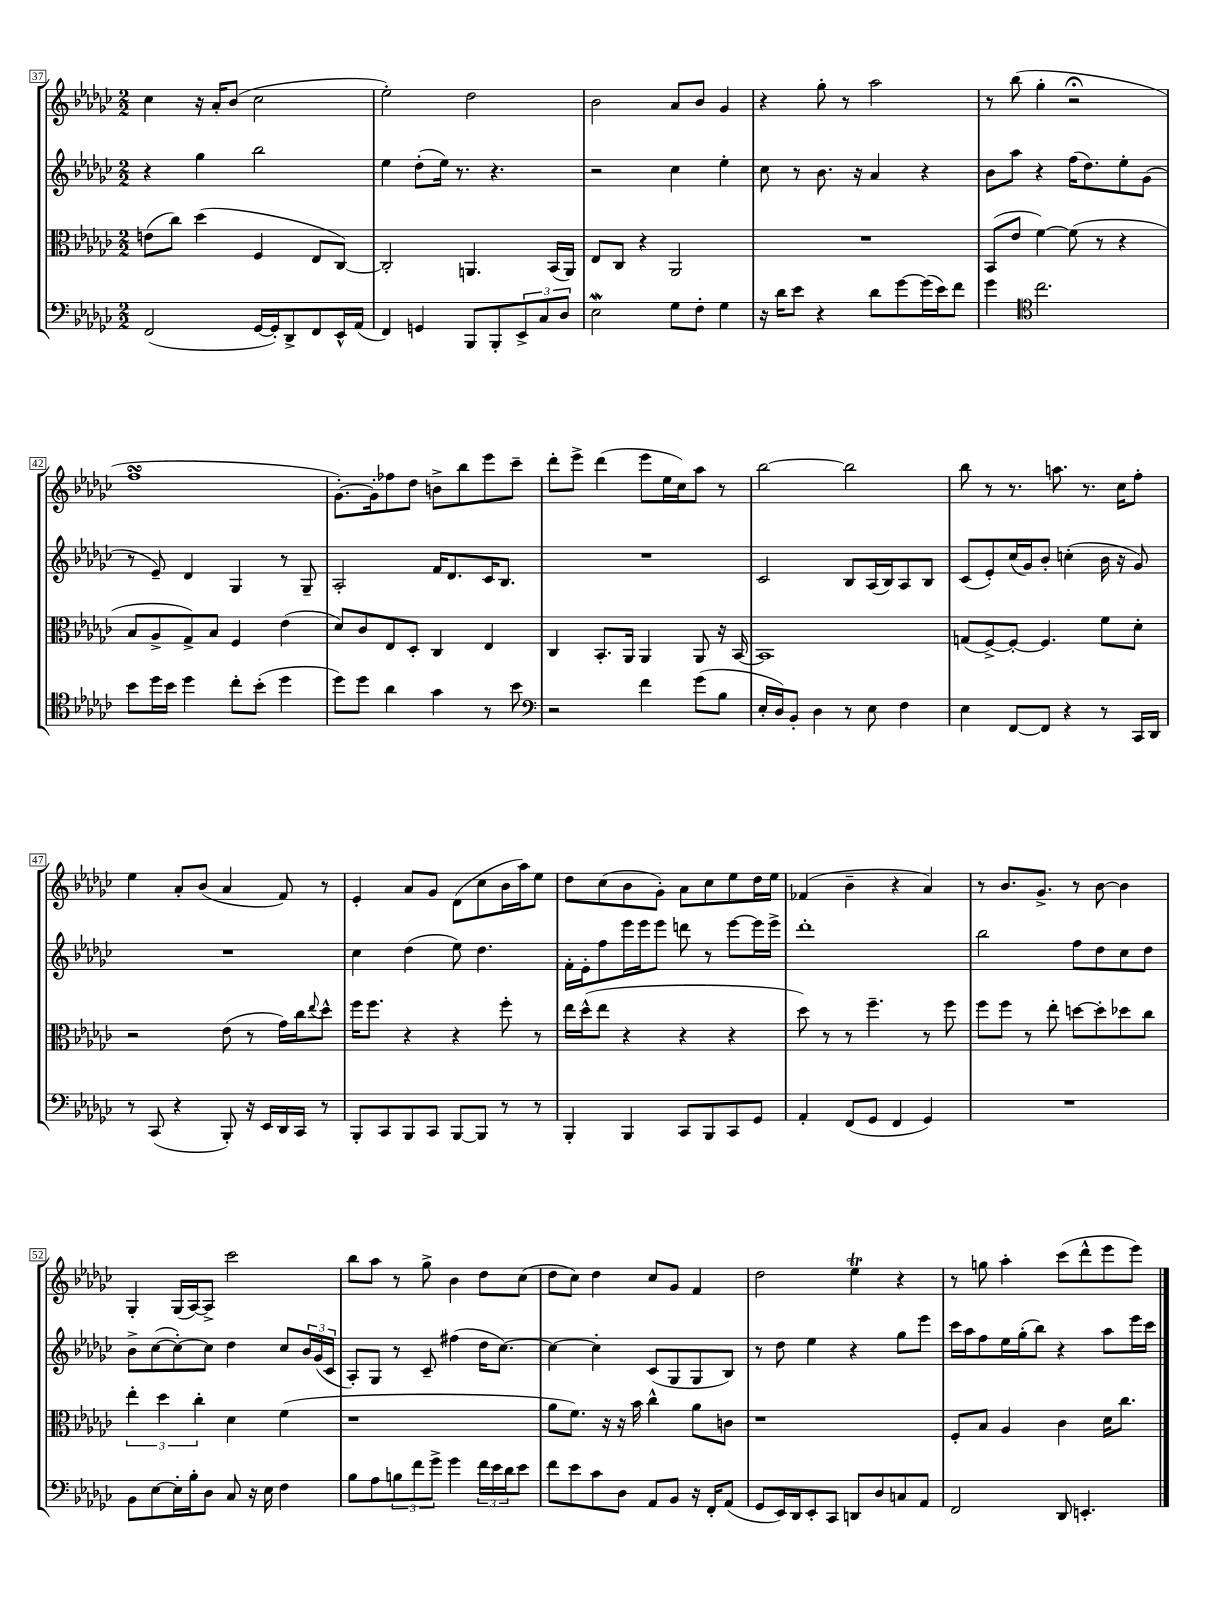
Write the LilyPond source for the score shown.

<<
\new StaffGroup <<
\new Staff = "s0" {
    \clef treble \key ges \major \numericTimeSignature \time 2/2
    ces''4 r16 aes'16-. bes'8( ces''2 |
    ees''2-.) des''2 |
    bes'2 aes'8 bes'8 ges'4 |
    r4 ges''8-. r8 aes''2 |
    r8 bes''8( ges''4-. r2\fermata |
    f''1\turn |
    ges'8.~-.) ges'16-. fes''8 des''8 b'8-> bes''8 ees'''8 ces'''8-- |
    des'''8-. ees'''8-> des'''4( ees'''8 ees''16 ces''16) aes''8 r8 |
    bes''2~ bes''2 |
    bes''8 r8 r8. a''8. r8. ces''16 f''8-. |
    ees''4 aes'8-. bes'8( aes'4 f'8) r8 |
    ees'4-. aes'8 ges'8 des'8( ces''8 bes'16 aes''16) ees''8 |
    des''8 ces''8( bes'8 ges'8-.) aes'8 ces''8 ees''8 des''16 ees''16 |
    fes'4( bes'4-- r4 aes'4) |
    r8 bes'8. ges'8.-> r8 bes'8~ bes'4 |
    ges4-. ges16( aes16~) aes8-> ces'''2 |
    bes''8 aes''8 r8 ges''8-> bes'4 des''8 ces''8( |
    des''8 ces''8) des''4 ces''8 ges'8 f'4 |
    des''2 ees''4\trill r4 |
    r8 g''8 aes''4-. ces'''8( des'''8-^ ees'''8 ees'''8) \bar "|." |
}
\new Staff = "s1" {
    \clef treble \key ges \major \numericTimeSignature \time 2/2
    r4 ges''4 bes''2 |
    ees''4 des''8-.( ees''16) r8. r4. |
    r2 ces''4 ees''4-. |
    ces''8 r8 bes'8. r16 aes'4 r4 |
    bes'8 aes''8 r4 f''16( des''8.) ees''8-. ges'8( |
    r8 ees'8--) des'4 ges4 r8 ges8-- |
    aes2-. f'16 des'8. ces'16 bes8. |
    R1 |
    ces'2 bes8 aes16( bes16) aes8 bes8 |
    ces'8( ees'8-.) ces''16( ges'16) bes'8-. c''4-.( bes'16 r16 ges'8) |
    R1 |
    ces''4 des''4( ees''8) des''4. |
    f'16-. ees'16-. f''8 ees'''16 ees'''16 ees'''8 d'''8 r8 ees'''8~ ees'''16 ees'''16-> |
    des'''1-. |
    bes''2 f''8 des''8 ces''8 des''8 |
    bes'8-> ces''8~( ces''8~-.) ces''8 des''4 ces''8 \tuplet 3/2 { bes'16 ges'16( ces'16 } |
    aes8-.) ges8 r8 ces'8-- fis''4( des''16 ces''8.~) |
    ces''4~ ces''4-. ces'8( ges8 ges8 bes8) |
    r8 des''8 ees''4 r4 ges''8 ees'''8 |
    ces'''16 aes''16 f''8 ees''16 ges''16-.( bes''8) r4 aes''8 ees'''16 ces'''16 \bar "|." |
}
\new Staff = "s2" {
    \clef alto \key ges \major \numericTimeSignature \time 2/2
    e'8( ces''8) des''4( f4 ees8 ces8~) |
    ces2-. a,4. bes,16( a,16) |
    ees8 ces8 r4 aes,2 |
    R1 |
    bes,8( ees'8 f'4~) f'8( r8 r4 |
    bes8 aes8-> ges8->) bes8 f4 ees'4( |
    des'8) ces'8 ees8 des8-. ces4 ees4 |
    ces4 bes,8.-. aes,16 aes,4 aes,8 r16 bes,16~ |
    bes,1 |
    g8( f8~->) f8~-. f4. f'8 des'8-. |
    r2 ees'8( r8 ges'16) ces''16 \appoggiatura { ees''8 } des''8-^ |
    f''16 f''8. r4 r4 f''8-. r8 |
    ees''16 des''16-^( ees''8 r4 r4 r4 |
    des''8) r8 r8 f''4.-- r8 f''8 |
    f''8 f''8 r8 ees''8-. d''8~ d''8-. des''8 ces''8 |
    \tuplet 3/2 { ees''4-. des''4 ces''4-. } des'4 f'4( |
    r1 |
    aes'8 f'8.) r16 r16 bes'16 ces''4-^ aes'8 c'8 |
    r1 |
    f8-. bes8 aes4 ces'4 des'16 ces''8. \bar "|." |
}
\new Staff = "s3" {
    \clef bass \key ges \major \numericTimeSignature \time 2/2
    f,2( ges,16~ ges,16-.) des,8-> f,8 ees,16-^ aes,16( |
    f,4) g,4 bes,,8 bes,,8-. \tuplet 3/2 { ees,8-> ces8 des8 } |
    ees2\mordent ges8 f8-. ges4 |
    r16 des'16 ees'8 r4 des'8 ges'8~ ges'16( ees'16) f'8 |
    ges'4 \clef tenor ces''2. |
    bes'8 des''16 bes'16 des''4 ces''8-. bes'8-.( des''4 |
    des''8) des''8 aes'4 ges'4 r8 bes'8 |
    \clef bass r2 f'4 ges'8( bes8 |
    ees16-. des16) bes,8-. des4 r8 ees8 f4 |
    ees4 f,8~ f,8 r4 r8 ces,16 des,16 |
    r8 ces,8( r4 bes,,8-.) r16 ees,16 des,16 ces,16 r8 |
    bes,,8-. ces,8 bes,,8 ces,8 bes,,8~ bes,,8 r8 r8 |
    bes,,4-. bes,,4 ces,8 bes,,8 ces,8 ges,8 |
    aes,4-. f,8( ges,8 f,4 ges,4) |
    R1 |
    bes,8 ees8~ ees16-. bes16-. des8 ces8 r16 ees16 f4 |
    bes8 aes8 \tuplet 3/2 { b8 f'8 ges'8-> } ges'4 \tuplet 3/2 { f'16 ees'16 des'16 } ees'8 |
    f'8 ees'8 ces'8 des8 aes,8 bes,8 r16 f,16-. aes,8( |
    ges,8 ees,16) des,16 ees,8-. ces,8 d,8 des8 c8 aes,8 |
    f,2 des,8 e,4.-. \bar "|." |
}
>>
>>
\layout { \context { \Score currentBarNumber = #37 \override BarNumber.stencil = #(make-stencil-boxer 0.1 0.3 ly:text-interface::print) } }
